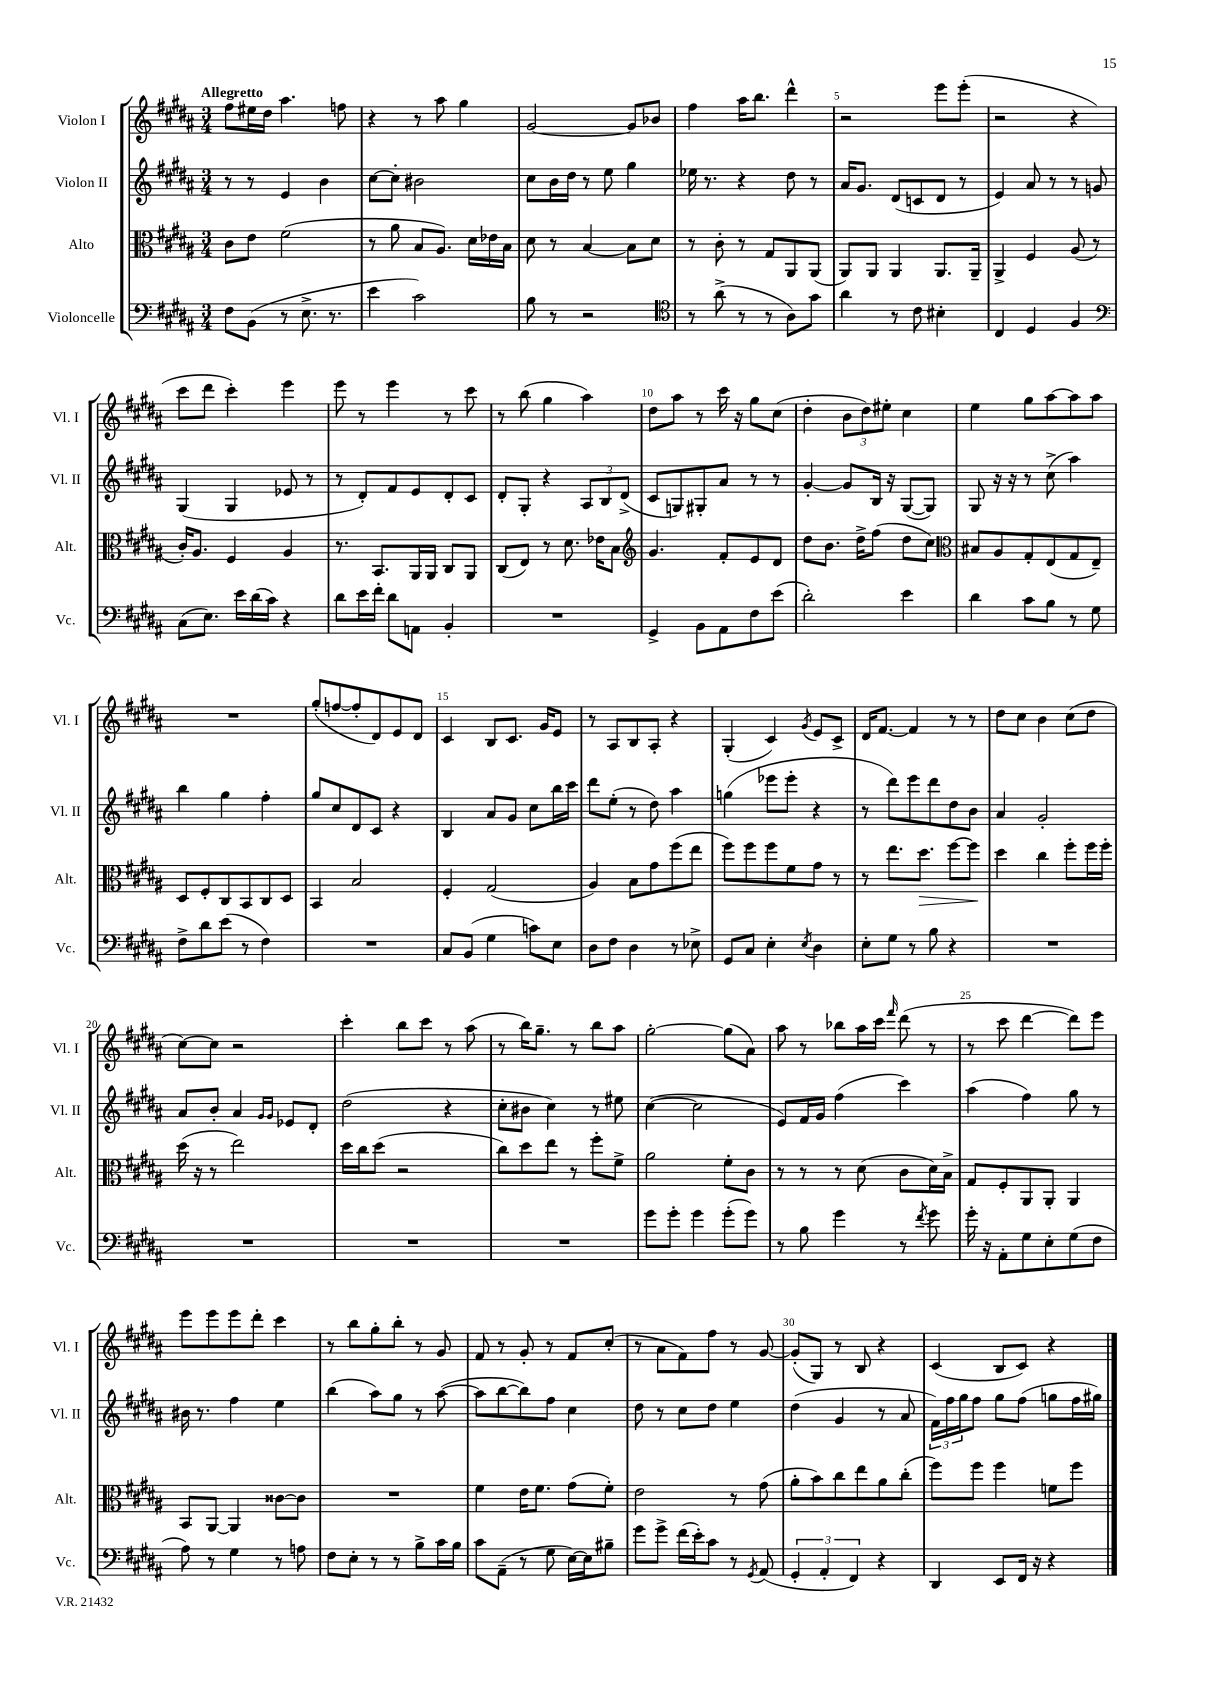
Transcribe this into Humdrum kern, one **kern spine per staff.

**kern	**kern	**kern	**kern
*staff4	*staff3	*staff2	*staff1
*clefF4	*clefC3	*clefG2	*clefG2
*k[f#c#g#d#a#]	*k[f#c#g#d#a#]	*k[f#c#g#d#a#]	*k[f#c#g#d#a#]
*M3/4	*M3/4	*M3/4	*M3/4
8F#\L	8c#\L	8r	8ff#\L
(8BB\J	8e\J	8r	16ee#\L
.	.	.	16dd#\JJ
8r	(2f#\	4e/	4.aa#\
8.E^\	.	.	.
.	.	4b\	.
8.r	.	.	.
.	.	.	8ff\
=	=	=	=
4e\	8r	[8cc#\L	4r
.	8a#\	8cc#'\]J	.
2c#\)	8B/L	2b#\	8r
.	8.A#/J)	.	8aa#\
.	.	.	4gg#\
.	16d#\LL	.	.
.	16e-\	.	.
.	16B\JJ	.	.
=	=	=	=
8B\	8d#\	8cc#\L	[2g#/
8r	8r	16b\L	.
.	.	16dd#\JJ	.
2r	[4B/	8r	.
.	.	8ee\	.
.	8B\]L	4gg#\	8g#/]L
.	8d#\J	.	8b-/J
=	=	=	=
*clefC4	*	*	*
8r	8r	16ee-\	4ff#\
.	.	8.r	.
(8a#^\	8c#'\	.	.
8r	8r	4r	16aa#\LK
.	.	.	8.bb\J
8r	8G#/L	.	.
8A#\L)	8AA#/	8dd#\	4ddd#^^\
8g#\J	(8AA#/J	8r	.
=	=	=	=
4a#\	8AA#/L)	16a#/LK	2r
.	.	8.g#/J	.
.	8AA#/J	.	.
8r	4AA#/	(8d#/L	.
8c#\	.	8c/	.
4B#'\	8.AA#/L	8d#/J	8eee\L
.	.	8r	(8eee'\J
.	16AA#~/Jk	.	.
=	=	=	=
4C#/	4AA#^/	4e/)	2r
4D#/	4F#/	8a#/	.
.	.	8r	.
4F#/	(8A#/	8r	4r
.	8r	8g/	.
=	=	=	=
*clefF4	*	*	*
(8C#\L	16c#'/LK)	(4G#/	8ccc#\L
.	8.A#/J	.	.
8.E\J)	.	.	8ddd#\J
.	4F#/	4G#/	4ccc#'\)
16e\LL	.	.	.
(16d#\	.	.	.
16c#\JJ)	.	.	.
4r	4A#/	8e-/	4eee\
.	.	8r	.
=	=	=	=
8d#\L	8.r	8r	8eee\
16e\L	.	8d#'/L)	8r
16f#'\JJ	8.BB/L	.	.
8d#\L	.	8f#/	4eee\
8AA\J	16AA#/L	8e/	.
.	16AA#/JJ	.	.
4BB'/	8C#/L	8d#'/	8r
.	8AA#/J	8c#/J	8ccc#\
=	=	=	=
2.r	(8C#/L	8d#'/L	8r
.	8E/J)	8G#'/J	(8bb\
.	8r	4r	4gg#\
.	8.d#\	.	.
.	.	12A#/L	4aa#\)
.	16e-\LK	.	.
.	.	12B/	.
.	8B\J	.	.
.	.	(12d#^/J	.
=	=	=	=
*	*clefG2	*	*
4GG#^/	4.g#/	8c#/L	8dd#\L
.	.	8G/)	8aa#\J
8BB\L	.	8G#'/	8r
8AA#\	8f#'/L	8a#/J	16ccc#\
.	.	.	16r
8F#\	8e/	8r	8gg#\L
(8e\J	8d#/J	8r	(8cc#\J
=	=	=	=
2d#'\)	8dd#\L	[4g#'/	4dd#'\
.	8.b\J	.	.
.	.	8g#/]L	12b\L
.	16dd#^\LK	.	.
.	.	.	12dd#\)
.	(8ff#\J	16B/Jk	.
.	.	.	12ee#'\J
.	.	16r	.
4e\	8dd#\L	([8G#/L	4cc#\
.	8cc#\J)	8G#/]J)	.
=	=	=	=
*	*clefC3	*	*
4d#\	8B#/L	8G#/	4ee\
.	8A#/	16r	.
.	.	16r	.
8c#\L	8G#'/	8r	8gg#\L
8B\J	(8E/	(8cc#^\	[8aa#\
8r	8G#/	4aa#\)	8aa#\]
8G#\	8E~/J)	.	8aa#\J
=	=	=	=
8F#^\L	8D#/L	4bb\	2.r
8d#\	8F#'/	.	.
(8e\J	8C#/	4gg#\	.
8r	8BB/	.	.
4F#\)	8C#/	4ff#'\	.
.	8D#/J	.	.
=	=	=	=
2.r	4BB/	8gg#/L	(8gg#'/L
.	.	8cc#/	[8ff/
.	2B/	8d#/	8ff'/]
.	.	8c#/J	8d#/)
.	.	4r	8e/
.	.	.	8d#/J
=	=	=	=
8C#/L	4F#'/	4B/	4c#/
(8BB/J	.	.	.
4G#\	(2G#/	8a#/L	8B/L
.	.	8g#/J	8.c#/J
8c\L)	.	8cc#\L	.
.	.	.	16g#/LK
8E\J	.	16bb\L	8e/J
.	.	16ccc#\JJ	.
=	=	=	=
8D#\L	4A#/)	8ddd#\L	8r
8F#\J	.	(8ee'\J	8A#/L
4D#\	8B\L	8r	8B/
.	8g#\	8dd#\)	8A#'/J
8r	(8ff#\	4aa#\	4r
8E-^\	8ee\J	.	.
=	=	=	=
8GG#/L	8ff#\L)	(4gg\	(4G#'/
8C#/J	8ff#\	.	.
4E'\	8ff#\	8eee-\L	4c#/)
.	8f#\	8eee-'\J	.
8qE/	.	.	8qg#/
4D#\	8g#\J	4r	8e/L
.	8r	.	8c#^/J
=	=	=	=
8E'\L	8r	8r	16d#/LK
.	.	.	[8.f#/J
8G#\J	8.ee\L	8ddd#\L)	.
8r	.	8eee\	4f#/]
.	8.dd#\J	.	.
8B\	.	8ddd#\	.
4r	[8ff#\L	8dd#\	8r
.	8ff#\]J	8b\J	8r
=	=	=	=
2.r	4dd#\	4a#/	8dd#\L
.	.	.	8cc#\J
.	4cc#\	2g#'/	4b\
.	8ff#'\L	.	(8cc#\L
.	16ff#\L	.	8dd#\J
.	16ff#'\JJ	.	.
=	=	=	=
2.r	(16dd#\	8a#/L	[8cc#\L)
.	16r	.	.
.	8r	8b'/J	8cc#\]J
.	2ee\)	4a#/	2r
.	.	16qqg#/LL	.
.	.	16qqg#/JJ	.
.	.	8e-/L	.
.	.	8d#'/J	.
=	=	=	=
2.r	16dd#\LL	(2dd#\	4ccc#'\
.	16cc#\J	.	.
.	(8dd#\J	.	.
.	2r	.	8bb\L
.	.	.	8ccc#\J
.	.	4r	8r
.	.	.	(8aa#\
=	=	=	=
2.r	8cc#\L)	8cc#'\L	8r
.	8dd#\	8b#\J	16bb\LK)
.	.	.	8.gg#~\J
.	8ee\J	4cc#\)	.
.	8r	.	8r
.	8ff#'\L	8r	8bb\L
.	8f#^\J	8ee#\	8aa#\J
=	=	=	=
8g#\L	2a#\	([4cc#\	[2gg#'\
8g#'\J	.	.	.
4g#\	.	2cc#\]	.
(8g#'\L	8f#'\L	.	(8gg#\]L
8g#\J)	8c#\J	.	8a#\J)
=	=	=	=
8r	8r	8e/L)	8aa#\
8B\	8r	16f#/L	8r
.	.	16g#/JJ	.
4g#\	8r	(4ff#\	8bb-\L
.	(8d#\	.	16aa#\L
.	.	.	16ccc#\JJ
.	.	.	16qqfff#/
8r	8c#\L	4ccc#\)	(8ddd#\
8qf#/	.	.	.
8g#\	16d#\L)	.	8r
.	16B^\JJ	.	.
=	=	=	=
16g#'\	8G#/L	(4aa#\	8r
16r	.	.	.
8AA#'\L	8F#'/	.	8ccc#\
8G#\	8AA#/	4ff#\)	[4ddd#\
8E'\	8AA#'/J	.	.
(8G#\	4AA#/	8gg#\	8ddd#\]L)
8F#\J	.	8r	8eee\J
=	=	=	=
8A#\)	8BB/L	16b#\	8eee\L
.	.	8.r	.
8r	[8AA#/J	.	8eee\
4G#\	4AA#/]	4ff#\	8eee\
.	.	.	8ddd#'\J
8r	[8c##\L	4ee\	4ccc#\
8A\	8c##\]J	.	.
=	=	=	=
8F#\L	2.r	(4bb\	8r
8E'\J	.	.	8bb\L
8r	.	8aa#\L)	8gg#'\
8r	.	8gg#\J	8bb'\J
8B^\L	.	8r	8r
16c#\L	.	([8aa#\	8g#/
16B\JJ	.	.	.
=	=	=	=
8c#\L	4f#\	8aa#\]L	8f#/
(8AA#~\J	.	[8bb\	8r
8r	16e\LK	8bb\])	8g#'/
.	8.f#\J	.	.
8G#\	.	8ff#\J	8r
[16E\LL)	(8g#\L	4cc#\	8f#/L
16E\]J	.	.	.
8B#~\J	8f#'\J)	.	(8cc#'/J
=	=	=	=
8g#\L	2e\	8dd#\	8r
8g#^\J	.	8r	8a#\L
(16f#\LL	.	8cc#\L	8f#\)
16e'\J)	.	.	.
8c#\J	.	8dd#\J	8ff#\J
8r	8r	4ee\	8r
8qGG#/	.	.	.
(8AA#/	(8g#\	.	[8g#/
=	=	=	=
6GG#'/	8a#'\L	(4dd#\	(8g#'/]L
.	8b\)	.	8G#/J)
6AA#'/	.	.	.
.	8cc#\	4g#/	8r
6FF#/)	.	.	.
.	8ee\	.	8B/
4r	8a#\	8r	4r
.	(8cc#'\J	8a#/	.
=	=	=	=
4DD#/	8ff#\L)	24f#\LL)	(4c#/
.	.	24ff#\	.
.	.	24gg#\J	.
.	8ff#\J	8ff#\J	.
8EE/L	4ff#\	8gg#\L	8B/L
16FF#/Jk	.	(8ff#\J	8c#/J)
16r	.	.	.
4r	8f\L	8gg\L	4r
.	8ff#\J	16ff#\L	.
.	.	16gg#\JJ)	.
==	==	==	==
*-	*-	*-	*-
